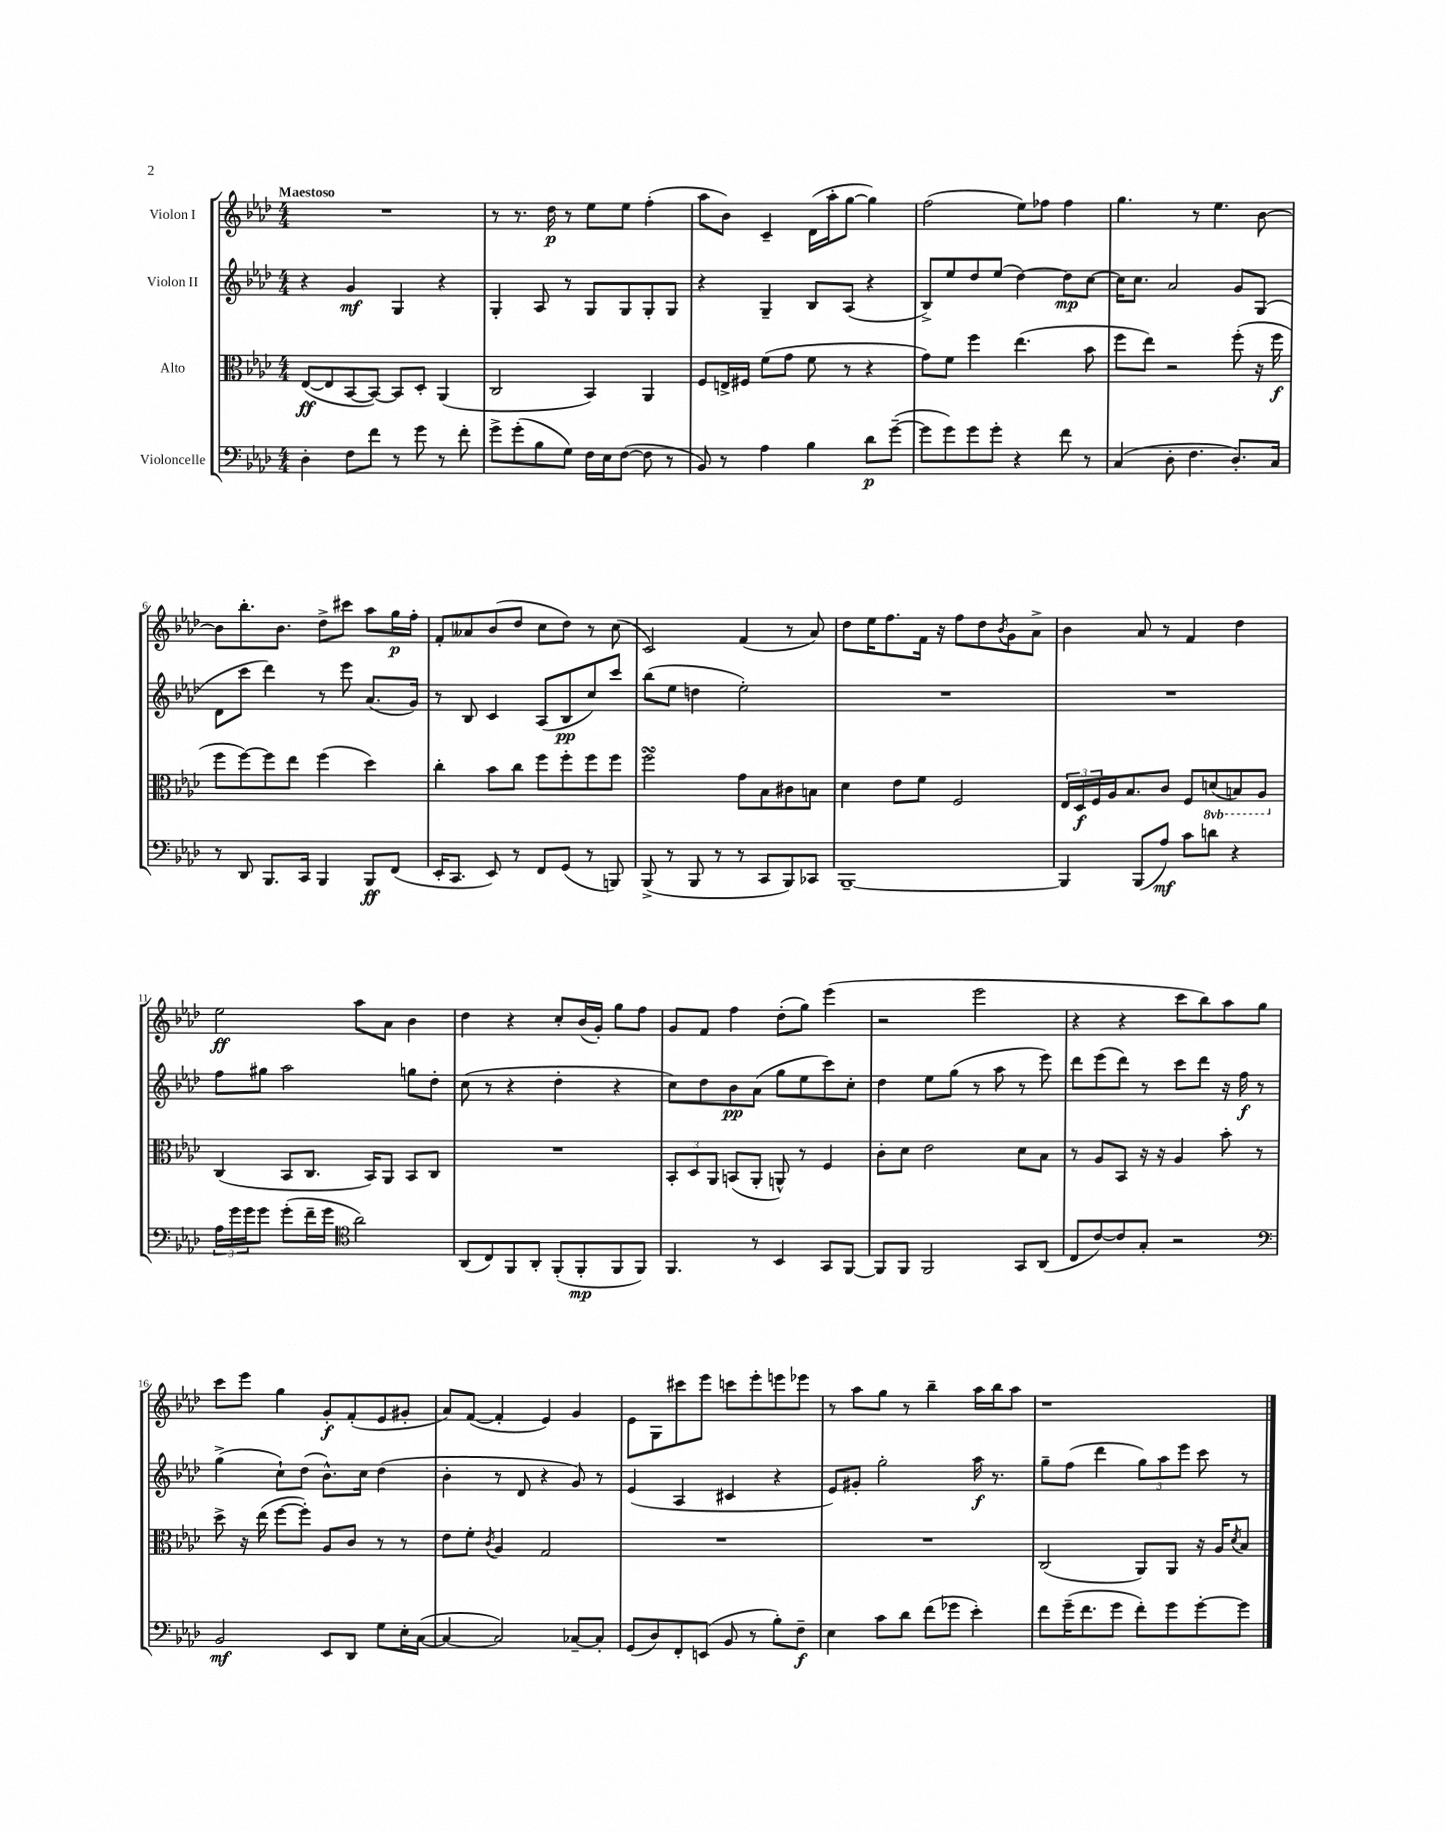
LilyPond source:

<<
\new StaffGroup <<
\new Staff = "s0" \with { instrumentName = "Violon I" } {
    \clef treble \key aes \major \numericTimeSignature \time 4/4 \tempo "Maestoso"
    R1 |
    r8 r8. des''16\p r8 ees''8 ees''8 f''4-.( |
    aes''8 bes'8) c'4-- des'16( aes''16-. g''8~ g''4) |
    f''2( ees''8) fes''8 fes''4 |
    g''4. r8 ees''4. bes'8~ |
    bes'8 bes''8.-. bes'8. des''8-> cis'''8 aes''8 g''16\p f''16-. |
    f'8-. aeses'8 bes'8( des''8 c''8 des''8) r8 c''8( |
    c'2) f'4( r8 aes'8) |
    des''8 ees''16 f''8. f'16 r16 f''8 des''8 \acciaccatura { bes'8 } g'8 aes'8-> |
    bes'4 aes'8 r8 f'4 des''4 |
    ees''2\ff aes''8 aes'8 bes'4 |
    des''4 r4 c''8-. bes'16( g'16-.) g''8 f''8 |
    g'8 f'8 f''4 des''8-.( g''8) ees'''4( |
    r2 ees'''2 |
    r4 r4 c'''8 bes''8) aes''8 g''8 |
    c'''8 ees'''8 g''4 g'8-.\f f'8-.( ees'8 gis'8-. |
    aes'8) f'8~( f'4-. ees'4) g'4 |
    ees'8 g8 cis'''8 ees'''8 c'''8 ees'''8-. e'''8 ees'''8 |
    r8 aes''8 g''8 r8 bes''4-- aes''16 bes''16 aes''8 |
    r1 \bar "|." |
}
\new Staff = "s1" \with { instrumentName = "Violon II" } {
    \clef treble \key aes \major \numericTimeSignature \time 4/4
    r4 g'4\mf g4 r4 |
    g4-. aes8 r8 g8 g8 g8-. g8 |
    r4 g4-- bes8 aes8( r4 |
    bes8->) ees''8 des''8 ees''8( des''4~) des''8\mp c''8~ |
    c''16 c''8. aes'2 g'8 g8( |
    des'8 c'''8 des'''4) r8 ees'''8 aes'8.( g'16) |
    r8 bes8 c'4 aes8( bes8\pp c''8) c'''8 |
    bes''8( ees''8 d''4 ees''2-.) |
    R1 |
    R1 |
    f''8 gis''8 aes''2 g''8 des''8-. |
    c''8( r8 r4 des''4-. r4 |
    c''8) des''8 bes'8\pp aes'8( g''8 ees''8 c'''8) c''8-. |
    des''4 ees''8 g''8( r8 aes''8 r8 ees'''8) |
    des'''8 ees'''8( des'''8) r8 c'''8 des'''8 r16 f''16\f r8 |
    g''4->( c''8-!) des''8( bes'8.-^) c''16 des''4( |
    bes'4-. r8 des'8 r4 g'8) r8 |
    ees'4( aes4 cis'4 r4 |
    ees'8) gis'8-. g''2-. aes''16\f r8. |
    g''8-- f''8( des'''4 \tuplet 3/2 { g''8) aes''8 ees'''8 } c'''8 r8 \bar "|." |
}
\new Staff = "s2" \with { instrumentName = "Alto" } {
    \clef alto \key aes \major \numericTimeSignature \time 4/4 \set Staff.ottavationMarkups = #ottavation-simple-ordinals
    ees8~\ff( ees8 bes,8~ bes,8~) bes,8 des8-. aes,4( |
    c2 bes,4) aes,4 |
    f8 e16-> fis16 f'8( g'8 f'8 r8 r4 |
    g'8) f'8 f''4 ees''4.( bes'8 |
    f''8 ees''8) r2 f''8-.( r16 f''16\f |
    f''8 f''8~) f''8 ees''8 f''4( des''4) |
    c''4-. bes'8 c''8 f''8 f''8-. f''8 f''8 |
    f''2\turn g'8 bes8 cis'8 b8 |
    des'4 ees'8 f'8 f2 |
    \tuplet 3/2 { ees16 des16\f f16 } aes16 bes8. c'8 f8 \ottava #-1 d8( b,8) aes,8 \ottava #0 |
    c4( bes,8 c8. bes,16) aes,8 bes,8 c8 |
    R1 |
    \tuplet 3/2 { bes,8-. des8 aes,8 } b,8( aes,8-. a,8-^) r8 f4 |
    c'8-. des'8 ees'2 des'8 bes8 |
    r8 aes8 bes,8 r16 r16 aes4 bes'8-. r8 |
    des''8-> r16 ees''16( f''8~ f''8-.) aes8 c'8 r8 r8 |
    ees'8 f'8-. \acciaccatura { c'8 } aes4 g2 |
    R1 |
    R1 |
    c2( aes,8) aes,8 r16 aes16 \acciaccatura { des'8 } bes8 \bar "|." |
}
\new Staff = "s3" \with { instrumentName = "Violoncelle" } {
    \clef bass \key aes \major \numericTimeSignature \time 4/4
    des4-. f8 f'8 r8 g'8 r8 f'8-. |
    g'8-> g'8-.( bes8 g8) f16 ees16 f8~( f8 r8 |
    bes,8) r8 aes4 bes4 des'8\p g'8~--( |
    g'8 g'8) g'8 g'8-. r4 f'8 r8 |
    c4( des8-. f4. des8.-.) c16 |
    r8 des,8 bes,,8. c,16 bes,,4 bes,,8\ff f,8( |
    ees,16-. c,8. ees,8) r8 f,8 g,8( r8 b,,8) |
    bes,,8->( r8 bes,,8 r8 r8 c,8 bes,,8) ces,8 |
    bes,,1~-- |
    bes,,4 bes,,8( aes8\mf) c'8 d'8 r4 |
    \tuplet 3/2 { aes16 g'16 g'16 } g'8 g'8-.( f'16-- g'16 \clef tenor aes'2) |
    aes,8( c8) f,8 aes,8-. f,8-.( f,8-.\mp f,8 f,8) |
    f,4. r8 bes,4 g,8 f,8~ |
    f,8 f,8 f,2 g,8 aes,8( |
    c8 c'8~) c'8 g8-. r2 |
    \clef bass bes,2\mf ees,8 des,8 g8 ees16-. c16~( |
    c4~ c2) ces8~-- ces8-. |
    g,8( des8) f,8-. e,8( bes,8 r8 bes8-.) f8--\f |
    ees4 c'8 des'8 f'8( ges'8 ees'4-.) |
    f'8 g'16--( f'8. g'8 f'8-.) g'8 g'8~-. g'8 \bar "|." |
}
>>
>>
